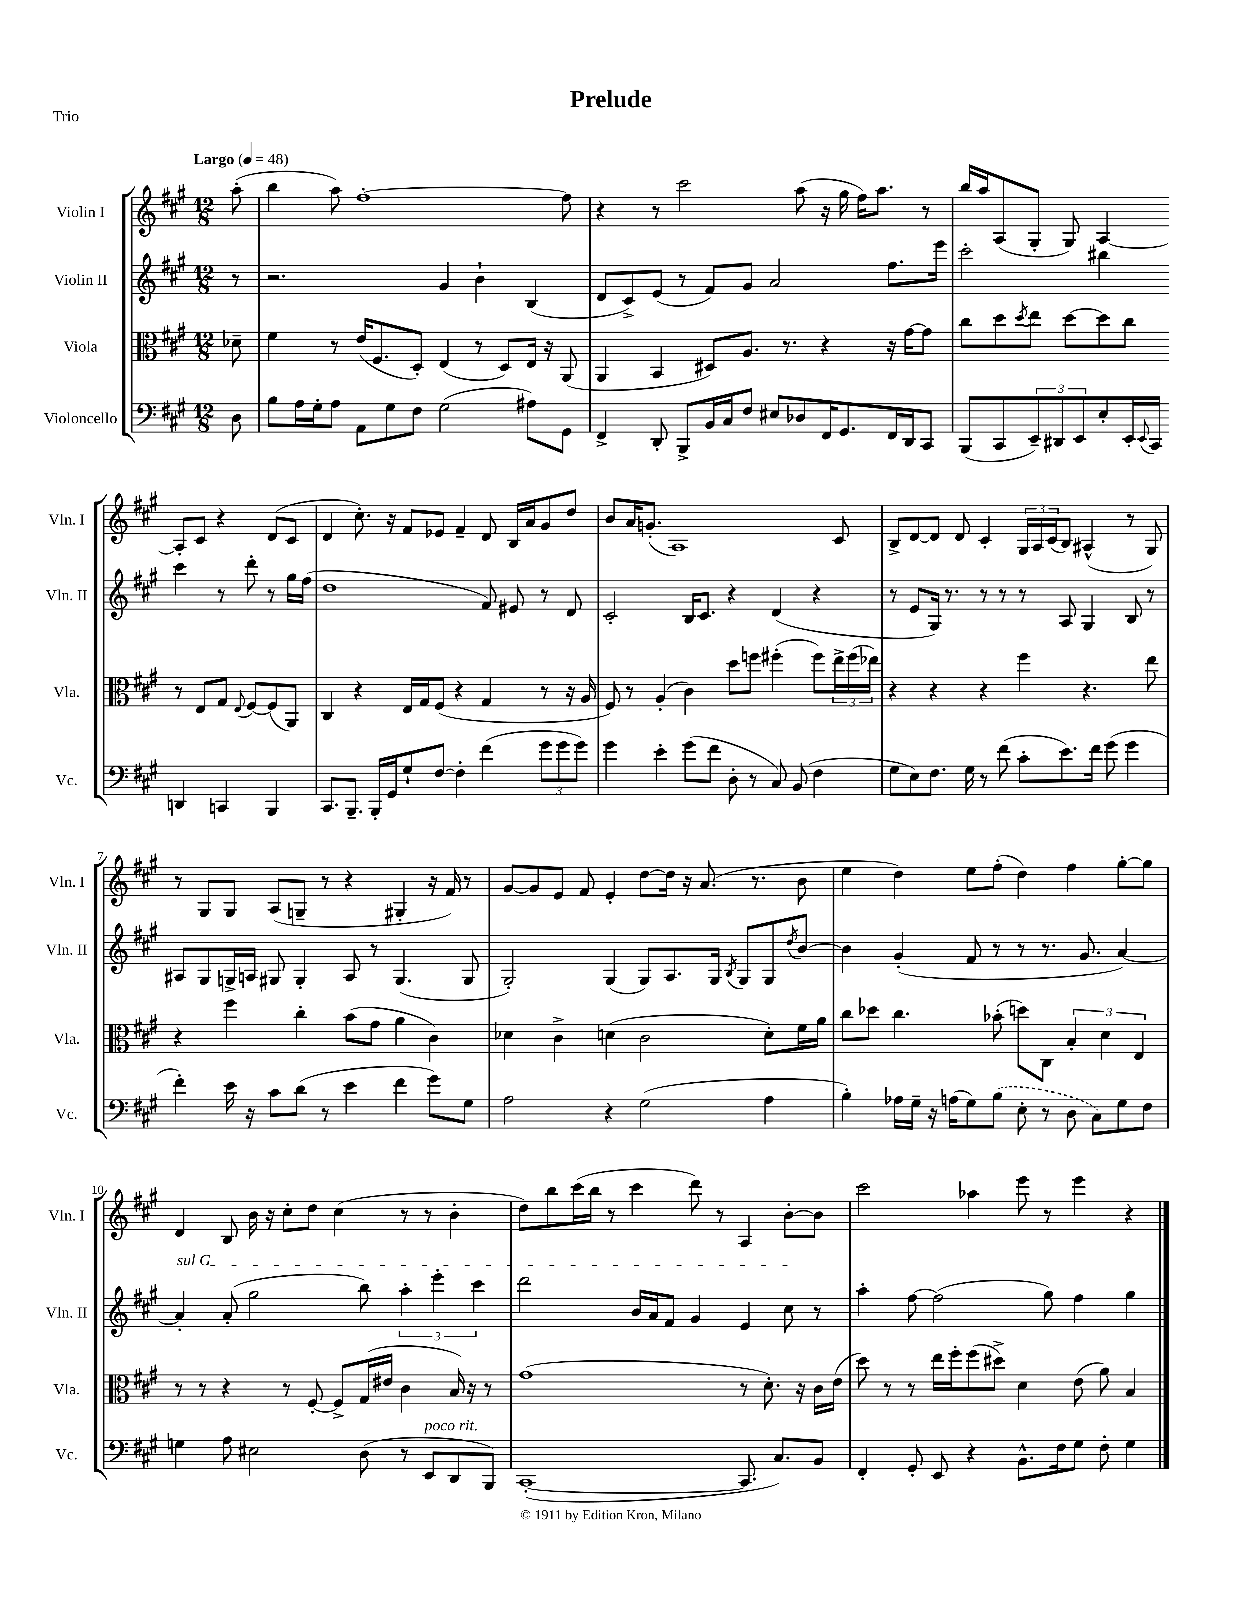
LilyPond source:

\header { title = "Prelude" piece = "Trio" }
<<
\new StaffGroup <<
\new Staff = "s0" \with { instrumentName = "Violin I" shortInstrumentName = "Vln. I" } {
    \clef treble \key a \major \numericTimeSignature \time 12/8 \partial 8 \tempo "Largo" 4 = 48
    a''8-.( |
    b''4 a''8) fis''1~-. fis''8 |
    r4 r8 cis'''2 a''8( r16 gis''16 fis''16) a''8. r8 |
    b''16 a''16 a8( gis8-. gis8) a4~ a8-. cis'8 r4 d'8( cis'8 |
    d'4 cis''8.-.) r16 fis'8 ees'8 fis'4-- d'8 b16 a'16 gis'8 d''8 |
    b'8 a'16 g'8.-.( a1) cis'8 |
    b8-> d'8~ d'8 d'8 cis'4-. \tuplet 3/2 { gis16 a16 cis'16( } b8) ais4-^( r8 gis8) |
    r8 gis8 gis8 a8( g8-- r8 r4 gis4-. r16 fis'16) r8 |
    gis'8~ gis'8 e'8 fis'8 e'4-. d''8~ d''16 r16 a'8.( r8. b'8 |
    e''4 d''4) e''8 fis''8-.( d''4) fis''4 gis''8~-. gis''8 |
    d'4 b8 b'16 r16 cis''8-. d''8 cis''4( r8 r8 b'4-. |
    d''8) b''8 cis'''16( b''16 r8 cis'''4 d'''8) r8 a4 b'8~-. b'8 |
    cis'''2 aes''4 e'''8 r8 e'''4 r4 \bar "|." |
}
\new Staff = "s1" \with { instrumentName = "Violin II" shortInstrumentName = "Vln. II" } {
    \clef treble \key a \major \numericTimeSignature \time 12/8 \partial 8
    r8 |
    r2. gis'4 b'4-! b4( |
    d'8 cis'8->) e'8( r8 fis'8) gis'8 a'2 fis''8. e'''16 |
    cis'''2-. bis''4 cis'''4 r8 d'''8-. r8 gis''16 fis''16( |
    d''1 fis'8) eis'8 r8 d'8 |
    cis'2-. b16 cis'8. r4 d'4( r4 |
    r8 e'8 gis16) r8. r8 r8 r8 a8 gis4 b8 r8 |
    ais8 gis8 g16-> a16 gis8 gis4-. a8 r8 gis4.( gis8 |
    gis2-.) gis4( gis8) a8. gis16 \acciaccatura { b8 } gis8 gis8 \acciaccatura { d''8 } b'8~ |
    b'4 gis'4-.( fis'8 r8 r8 r8. gis'8. a'4~) |
    \once \override TextSpanner.bound-details.left.text = \markup { \italic "sul G" } a'4-.\startTextSpan a'8-.( gis''2 b''8) \tuplet 3/2 { a''4-. e'''4-. cis'''4 } |
    d'''2 b'16 a'16 fis'8 gis'4 e'4 cis''8\stopTextSpan r8 |
    a''4-. fis''8~ fis''2( gis''8) fis''4 gis''4 \bar "|." |
}
\new Staff = "s2" \with { instrumentName = "Viola" shortInstrumentName = "Vla." } {
    \clef alto \key a \major \numericTimeSignature \time 12/8 \partial 8
    des'8-- |
    fis'4 r8 e'16( fis8. d8-.) e4( r8 d8) e16 r16 a,8( |
    a,4 b,4 dis8) a8. r8. r4 r16 gis'16~ gis'8 |
    cis''8 d''8 \acciaccatura { d''8 } e''8 d''8~ d''8 cis''8 r8 e8 gis8 \appoggiatura { e8 } fis8~ fis8( a,8) |
    cis4 r4 e16 gis16 fis8( r4 gis4 r8 r16 a16 |
    fis8) r8 a4-.( cis'4) d''8 f''8 fis''4-.( fis''8) \tuplet 3/2 { e''16-> fis''16( ees''16) } |
    r4 r4 r4 fis''4 r4. e''8 |
    r4 fis''4 cis''4-. b'8( gis'8 a'4 cis'4) |
    des'4 cis'4-> d'4( cis'2 d'8-.) fis'16 a'16 |
    cis''8 des''8 cis''4. bes'8-.( d''8) cis8 \tuplet 3/2 { b4-. d'4 e4 } |
    r8 r8 r4 r8 fis8~-. fis8-> gis16( eis'16 cis'4 b16) r16 r8 |
    gis'1( r8 d'8.-.) r16 cis'16 e'16( |
    d''8) r8 r8 e''16 fis''16-. fis''8( dis''8->) d'4 e'8( a'8) b4 \bar "|." |
}
\new Staff = "s3" \with { instrumentName = "Violoncello" shortInstrumentName = "Vc." } {
    \clef bass \key a \major \numericTimeSignature \time 12/8 \partial 8
    d8 |
    b8 a16 gis16-. a8 a,8 gis8 fis8 gis2( ais8) gis,8 |
    fis,4-> d,8-. b,,8-> b,16 cis16 fis8 eis8 des8 fis,16 gis,8. fis,16 d,16 cis,8 |
    b,,8( cis,8 \tuplet 3/2 { e,8--) dis,8 e,8 } e8-. e,16-. \appoggiatura { e,8 } cis,16 d,4 c,4 b,,4 |
    cis,8. b,,8.-- b,,16-. gis,16 gis8-! fis8~ fis4-. fis'4( \tuplet 3/2 { gis'8 gis'8 gis'8) } |
    gis'4 e'4-. gis'8( fis'8 d8-. r8 cis8) b,8( fis4 |
    gis8 e8) fis8. gis16 r8 fis'8( cis'8-. e'8.) fis'16 gis'8( gis'4 |
    fis'4-.) e'16 r16 cis'8 d'8( r8 e'4 fis'4 gis'8) gis8 |
    a2 r4 gis2( a4 |
    b4-.) aes16 gis16-- r16 a16( gis8) \once \slurDashed b8( e8-. r8 d8 cis8) gis8 fis8 |
    g4 a8 eis2 d8( r8 e,8^\markup { \italic "poco rit." } d,8 b,,8) |
    cis,1~-.( cis,8. cis8.) b,8 |
    fis,4-. gis,8-. e,8 r4 b,8.-^ fis16 gis8 fis8-. gis4 \bar "|." |
}
>>
>>
